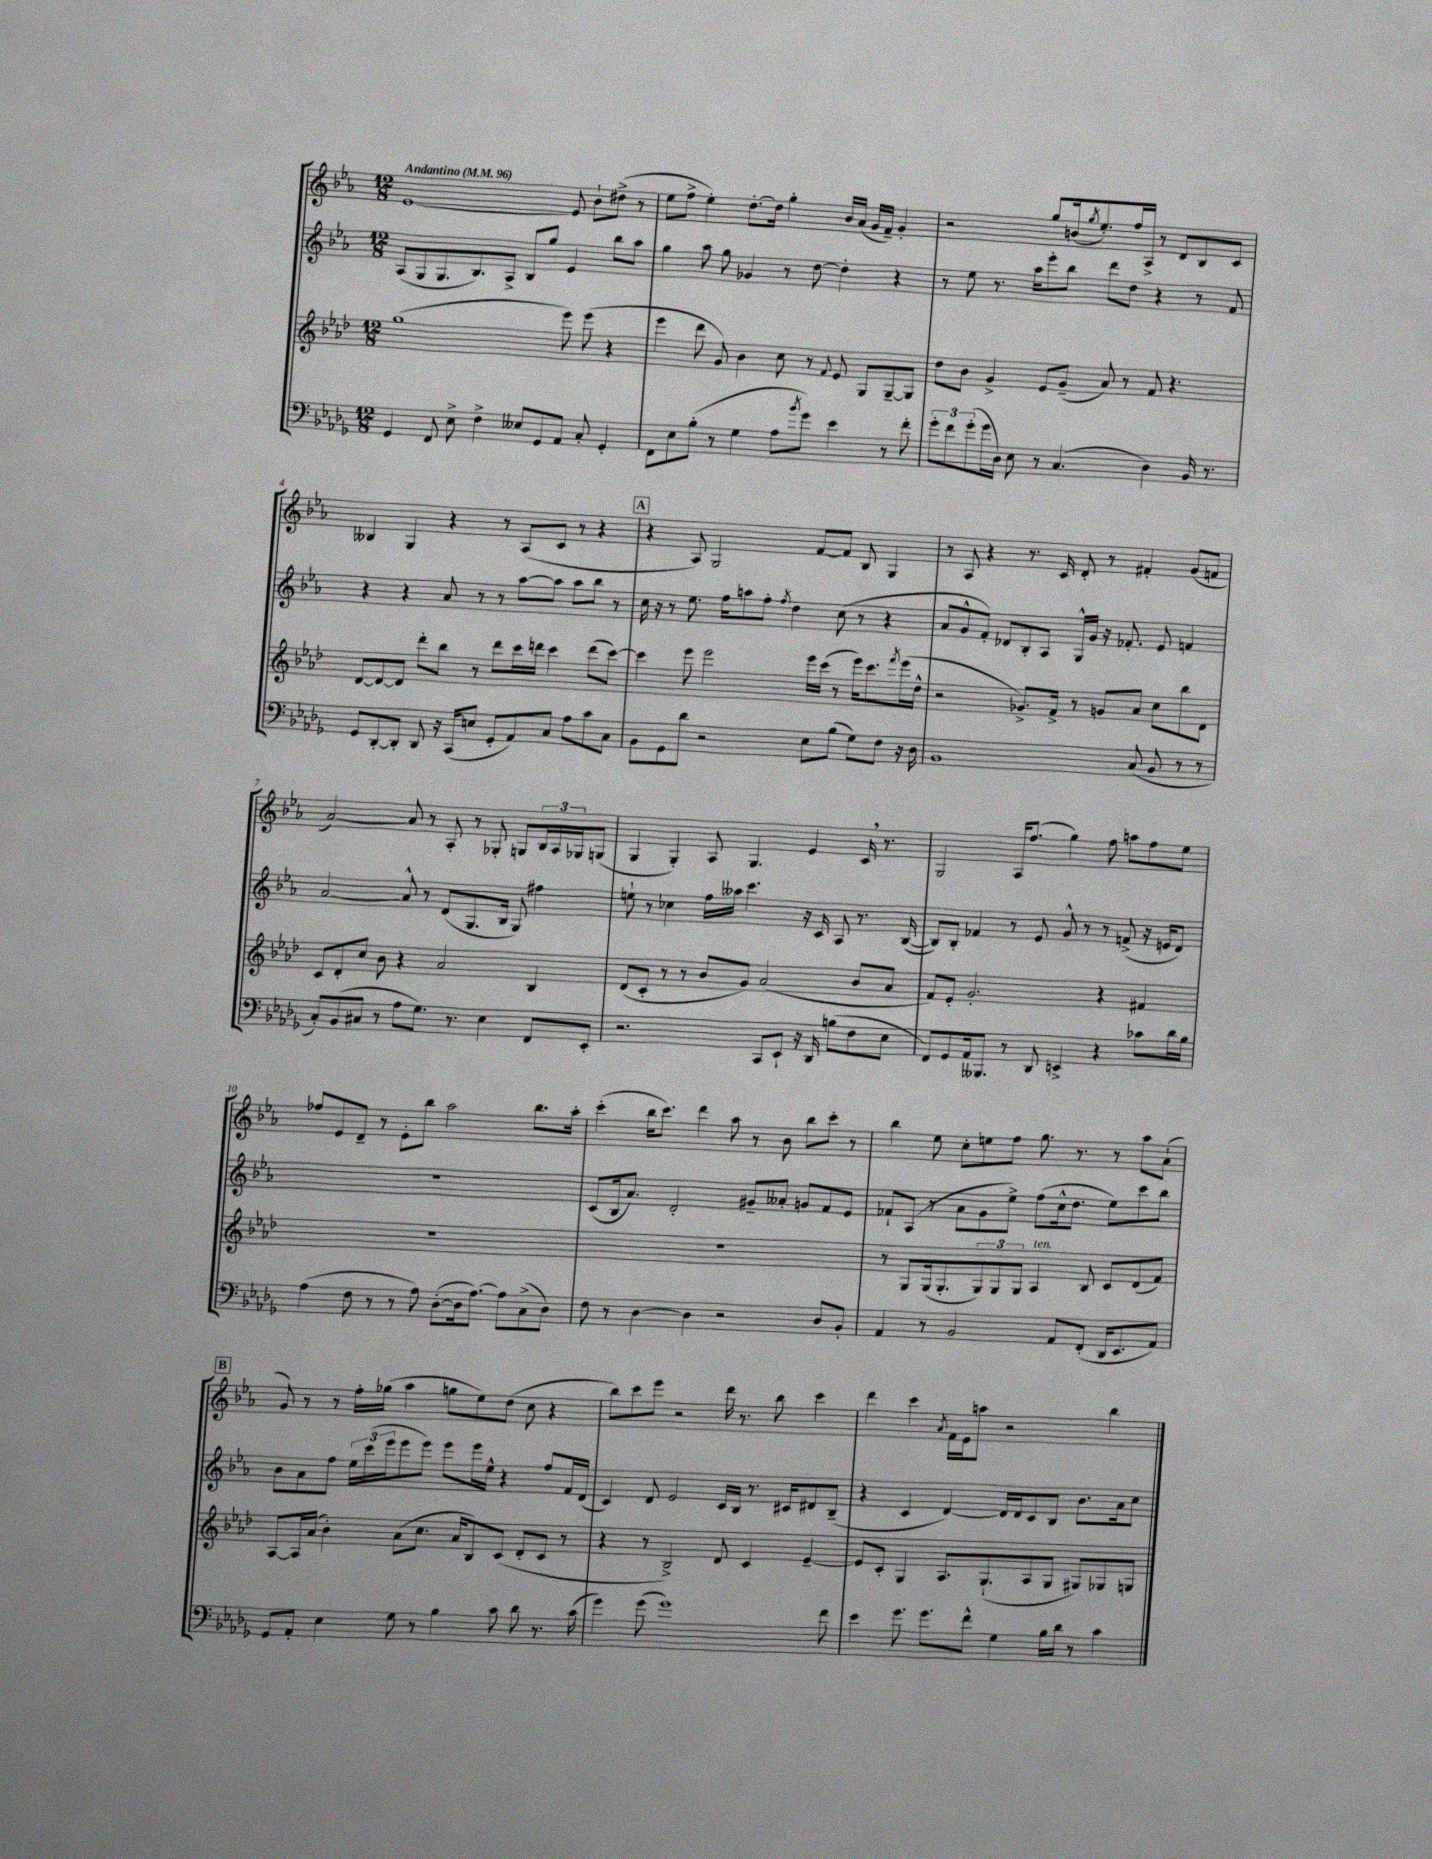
<<
\new StaffGroup <<
\new Staff = "s0" {
    \clef treble \key ees \major \numericTimeSignature \time 12/8 \tempo "Andantino" 4 = 96
    ees'1~ ees'8 bes'8-! dis''8->( r8 |
    ees''8 f''8-> ees''4-.) d''8.~-. d''16 g''4-. bes'16 aes'16( g'16 f'16--) g'4-. |
    r2 g''8 b'16( \acciaccatura { g''8 } ees''8.-.) f''16 aes16-> r8 d'8 bes8 c'8 |
    beses4 g4 r4 r8 aes8( c'8 r8 r4 |
    \mark \markup { \box "A" } r4 aes8) g2 f'8~ f'8 bes8 g4 |
    r8 aes8 r4 r8. c'16 d'8-. r8 fis'4-. g'8( f'8 |
    aes'2~) aes'8 r8 aes8-. r8 ges8-. g8 \tuplet 3/2 { bes16 aes16 ges16 } g8( |
    g4 g4-.) aes8 g4. ees'4 c'16 \breathe r8. |
    g2 aes16 f''8.( g''4) f''8 a''8 f''8 ees''8 |
    fes''8 ees'8 d'8-- r8 ees'8-. bes''8 aes''2 bes''8. aes''16-. |
    c'''4-.( bes''16 c'''8.) d'''4 aes''8 r8 bes'8 bes''8 c'''8-. r8 |
    bes''4 ees''8 c''8-. e''8 f''8 g''8. r8. r8 aes''8 aes'8-!( |
    \mark \markup { \box "B" } g'8) r8 r8 f''16-. ges''16( aes''4 g''8 ees''8) d''8( c''8 r4 |
    bes''8) c'''8 ees'''8 r2 d'''16 r8. bes''8 c'''4 |
    d'''4 c'''4 \acciaccatura { aes'8 } f'16 ees'16 a''8 r2 bes''4 \bar "|." |
}
\new Staff = "s1" {
    \clef treble \key ees \major \numericTimeSignature \time 12/8
    aes8( g8 g8. bes8.) aes8-> bes8 g''8 ees'4 bes''8 aes''8 |
    g''4 aes''8 g''8 ges'4 r8 d''8~ d''4-. r4 |
    r8 ees''8 r8. aes''16 ees'''8-. bes''8 d'''8 d''8 r4 r8 f'8 |
    r4 r4 aes'8 r8 r8 aes''8~ aes''8 aes''8 bes''8 r8 |
    \mark \markup { \box "A" } c''16 r16 r8 ees''8. f''16 a''8 f''8-. \acciaccatura { f''8 } d''4 c''8( r8 r4 |
    aes'8 g'8-^ f'8-.) des'8 bes8-. aes8 g16-^ g'16 r16 fes'8.-. ees'8 f'4 |
    aes'2~ aes'8-^ r8 d'8( g8. bes16 g8) fis''4 |
    e''8-! r8 ces''4 f''16 aeses''16 c'''4. r16 c'16 aes8 r8. bes16~( |
    bes8) bes8-. fes'4 r8 ees'8 g'8-^ r8 r8 f'8->( r16 e'16 d'8) |
    R1. |
    c'8( bes16 aes'8.) d'2-. gis'8-- aeses'8-. g'8 f'8 ees'8 |
    fes'8-! aes8( r8 aes'8 g'8 ees''8->) f''8( c''16-^ d''8. ees''8) c'''8 bes''8 |
    \mark \markup { \box "B" } bes'8 aes'8 f''8 \tuplet 3/2 { ees''16 c'''16( ees'''16 } ees'''8 ees'''8) ees'''8 ees'''16 ees''16-^ r4 f''8 f'16 d'16( |
    c'4) d'8 ees'2 c'16 bes16 r8. cis'16 dis'8 bes8--( |
    r4 c'4 d'4~) d'16 d'16 c'8 bes8 bes'8. aes'16 c''8 \bar "|." |
}
\new Staff = "s2" {
    \clef treble \key aes \major \numericTimeSignature \time 12/8
    g''1( ees'''8) ees'''8( r4 |
    ees'''4 des'''8 g'8) bes'4 c''8 r8 \appoggiatura { f'8 } ees'8 g8 g8~-- g8 |
    des''8 bes'8 g'4-> ees'8 g'8--( aes'8) r8 f'8 r4. |
    des'8~ des'8~ des'8 des'''8-. bes''8 r8 des'''8 c'''16 d'''16 c'''4 d'''8( c'''8~) |
    \mark \markup { \box "A" } c'''4 ees'''8 ees'''2 ees'''16 c'''16( r8 ees'''16) c'''8. \acciaccatura { f'''8 } ees'''16( des''16-^ |
    r2 ges'8.->) f'16-> r8 g'8 aes'8 c''8 bes''8 des'8 |
    c'8 des'8-. c''8 bes'8 r4 aes'2 bes4 |
    des'8( c'8-. r8 r8 bes'8 g'8) aes'2( bes'8 aes'8 |
    f'8) ees'8-. g'2.-. r4 fis'4 |
    R1. |
    R1. |
    r8 g8 g16( g8.-. \tuplet 3/2 { g8) g8 g8 } aes4^\markup { \italic "ten." } bes8 c'8 des'8( f'8) |
    \mark \markup { \box "B" } aes8~ aes16 aes'16( bes'4-.) aes'8( c''8. aes'16 bes8) c'8( des'8-. c'8 r8 |
    r4 r8 bes2->) des'8 c'4 ees'4~-- |
    ees'8 c'8-. g4 aes8. g8.-!( aes8 g8 gis8) ges8 g8 \bar "|." |
}
\new Staff = "s3" {
    \clef bass \key des \major \numericTimeSignature \time 12/8
    ges,4 f,8 ees8-> f4-> eeses8 ges,8 aes,8 c8-. ges,4-. |
    f,8 ees8 bes8-.( r8 ges4 aes8 \acciaccatura { bes'8 } ges'8) ees'4 r8 f'8-. |
    \tuplet 3/2 { ges'8-. f'8 ges'8-.( } ges'16 des16) ees8 r8 c4.( des4) bes,16 r8. |
    ges,8 des,8~-. des,8-. des,8 r16 c,16( e8 ges,8-. aes,8) c8 aes8 c'8 c8 |
    \mark \markup { \box "A" } bes,8 ges,8 des'8 r2 ees8 bes8( ges8) f8 r16 des16 |
    bes,1 c8( bes,8 r8 r8 |
    c8-.) bes,8( cis8 r8 aes8 ges8.) r8. ees4 f,8 ees,8-. |
    r2. c,8 ees,8-! r16 des,16 b8( f8 ees8 |
    f,8) ges,8 aes,16 beses,,8. r8 des,8 e,4-> r4 ces'8 des'16 bes16 |
    aes4( f8 r8 r8 aes8) des8~-.( des16 aes8.~) aes8 c8->( des8) |
    f8 r8 des4~ des4 r2 des8 bes,8-. |
    aes,4 r8 bes,2 aes,8 f,8-.( des,16 ees,8. aes,8) |
    \mark \markup { \box "B" } ges,8 aes,8-. ees4 ges8 r8 bes4 c'8 des'8 r8. c'16( |
    ges'4) ges'8( ges'1) f'8 |
    ees'4 ges'8. ges'8. f'8-^ ges4 bes16 des'16 r8 c'4 \bar "|." |
}
>>
>>
